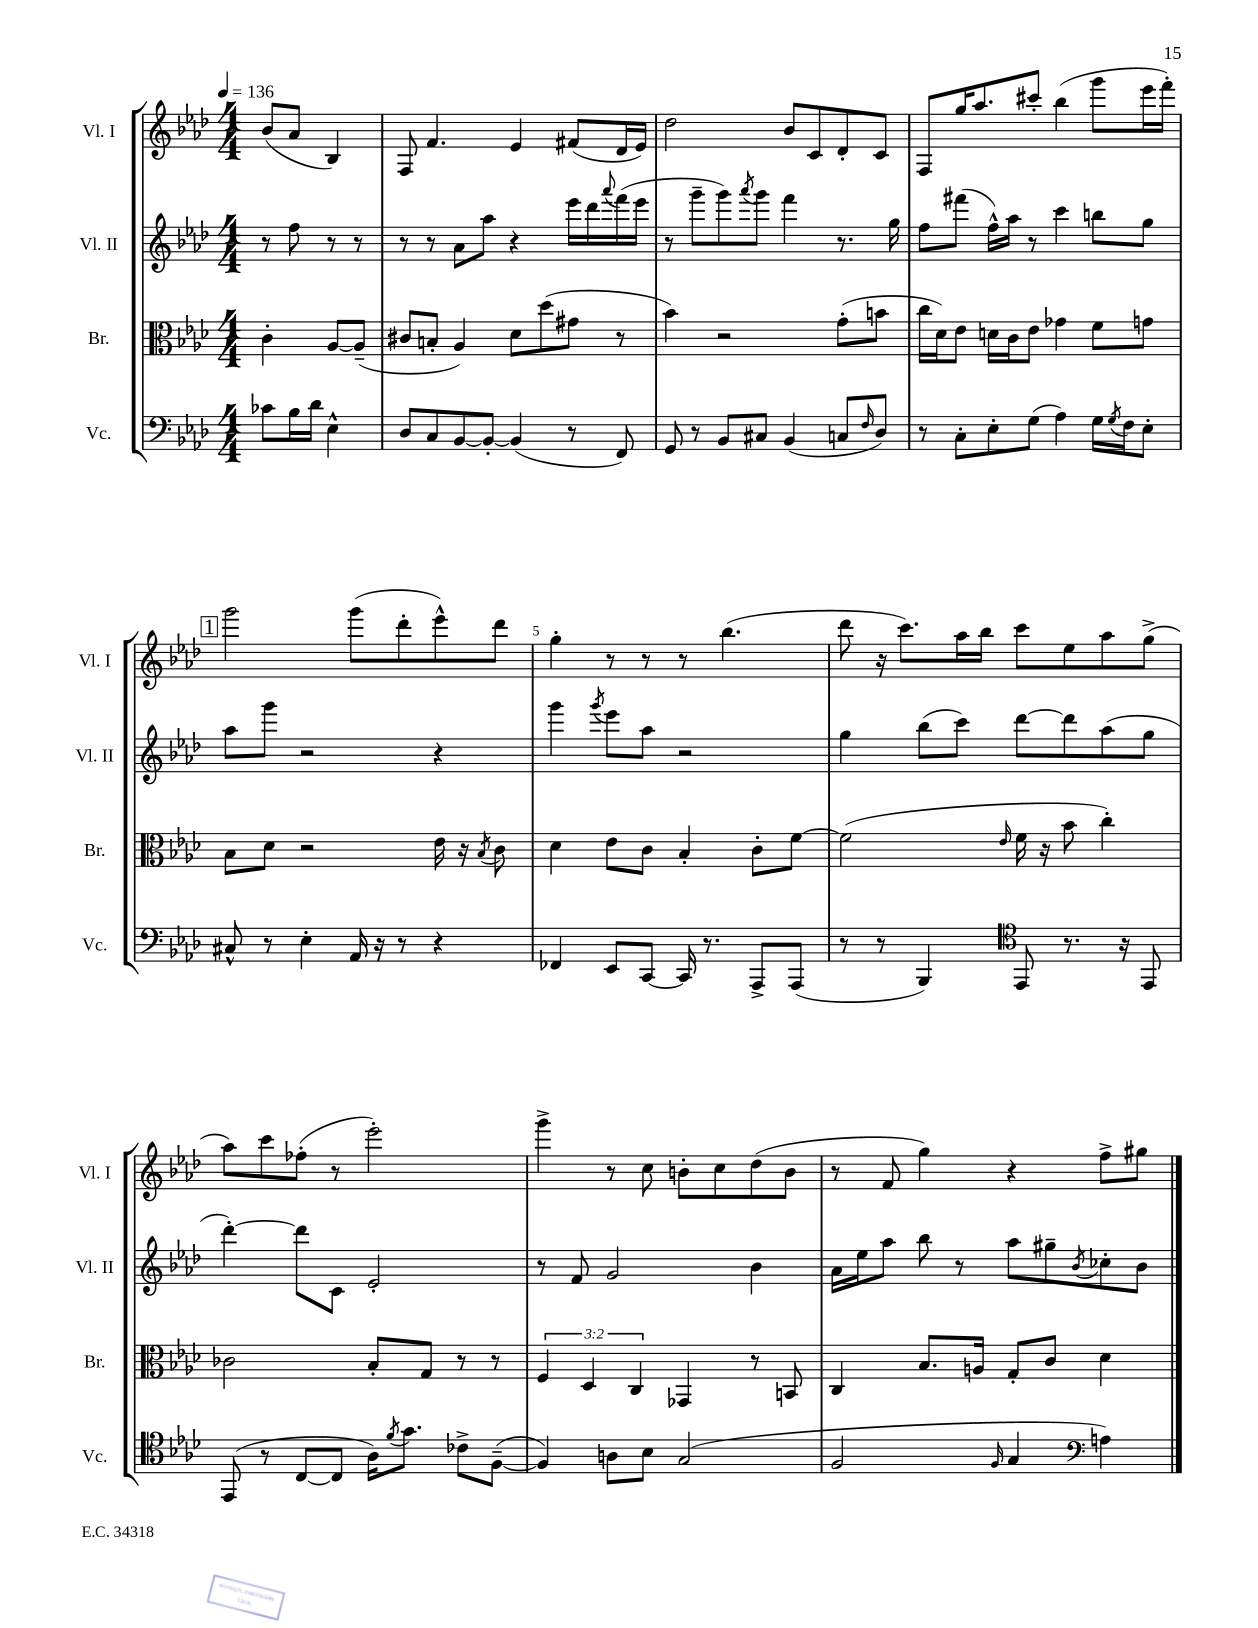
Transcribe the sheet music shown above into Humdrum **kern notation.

**kern	**kern	**kern	**kern
*staff4	*staff3	*staff2	*staff1
*clefF4	*clefC3	*clefG2	*clefG2
*k[b-e-a-d-]	*k[b-e-a-d-]	*k[b-e-a-d-]	*k[b-e-a-d-]
*M4/4	*M4/4	*M4/4	*M4/4
*MM136	*MM136	*MM136	*MM136
8c-\L	4c'\	8r	(8b-/L
16B-\L	.	8ff\	8a-/J
16d-\JJ	.	.	.
4E-^^\	[8A-/L	8r	4B-/)
.	(8A-~/]J	8r	.
=	=	=	=
8D-/L	8c#/L	8r	8F/
8C/	8B'/J	8r	4.f/
[8BB-/	4A-/)	8a-\L	.
8BB-'/_J	.	8aa-\J	.
(4BB-/]	8d-\L	4r	4e-/
.	(8dd-\	.	.
8r	8g#\J	16eee-\LL	(8f#/L
.	.	16ddd-\	.
.	.	8qqaaa-/	.
8FF/)	8r	(16fff\	16d-/L
.	.	16eee-\JJ	16e-/JJ)
=	=	=	=
8GG/	4b-\)	8r	2dd-\
8r	.	8ggg~\L	.
8BB-/L	2r	8ggg\)	.
.	.	8qaaa-/	.
8C#/J	.	8ggg\J	.
(4BB-/	.	4fff\	8b-/L
.	.	.	8c/
8C/L	(8g'\L	8.r	8d-'/
16qqF/	.	.	.
8D-/J)	8b\J	.	8c/J
.	.	16gg\	.
=	=	=	=
8r	16cc\LL	8ff\L	8F/L
.	16d-\J)	.	.
8C'\L	8e-\J	(8fff#\J	16gg/K
.	.	.	8.aa-/
8E-'\	16d\LL	16ff^^\LL)	.
.	16c\J	16aa-\JJ	.
(8G\J	8e-\J	8r	8ccc#'/J
4A-\)	4g-\	4ccc\	(4bb-\
16G\LL	8f\L	8bb\L	8ggg\L
8qG/	.	.	.
16F\J	.	.	.
8E-'\J	8g\J	8gg\J	16eee-\L
.	.	.	16fff'\JJ)
=	=	=	=
8C#^^/	8B-\L	8aa-\L	2ggg\
8r	8d-\J	8ggg\J	.
4E-'\	2r	2r	.
16AA-/	.	.	(8ggg\L
16r	.	.	.
8r	.	.	8ddd-'\
4r	16e-\	4r	8eee-^^\)
.	16r	.	.
.	8qB-/	.	.
.	8c\	.	8ddd-\J
=	=	=	=
4FF-/	4d-\	4ggg\	4gg'\
.	.	8qggg/	.
8EE-/L	8e-\L	8eee-\L	8r
[8CC/J	8c\J	8aa-\J	8r
16CC/]	4B-'/	2r	8r
8.r	.	.	.
.	.	.	(4.bb-\
8AAA-^/L	8c'\L	.	.
(8AAA-/J	[8f\J	.	.
=	=	=	=
8r	(2f\]	4gg\	8ddd-\
8r	.	.	16r
.	.	.	8.ccc\L)
4BBB-/)	.	(8bb-\L	.
.	.	8ccc\J)	16aa-\L
.	.	.	16bb-\JJ
*clefC4	*	*	*
.	16qqe-/	.	.
8EE-/	16f\	[8ddd-\L	8ccc\L
.	16r	.	.
8.r	8b-\	8ddd-\]	8ee-\
.	4cc'\)	(8aa-\	8aa-\
16r	.	.	.
8EE-/	.	8gg\J	(8gg^\J
=	=	=	=
(8EE-/	2c-\	[4ddd-'\)	8aa-\L)
8r	.	.	8ccc\
[8C/L	.	8ddd-\]L	(8ff-'\J
8C/]J	.	8c\J	8r
16A-\LK)	8B-'/L	2e-'/	2eee-'\)
8qf/	.	.	.
8.g\J	.	.	.
.	8G/J	.	.
8c-^\L	8r	.	.
([8F~\J	8r	.	.
=	=	=	=
4F/])	6F/	8r	4ggg^\
.	.	8f/	.
.	6D-/	.	.
8A\L	.	2g/	8r
.	6C/	.	.
8B-\J	.	.	8cc\
(2G/	4GG-/	.	8b'\L
.	.	.	8cc\
.	8r	4b-\	(8dd-\
.	8BB/	.	8b\J
=	=	=	=
2F/	4C/	16a-\LL	8r
.	.	16ee-\J	.
.	.	8aa-\J	8f/
.	8.B-/L	8bb-\	4gg\)
.	.	8r	.
.	16A/Jk	.	.
16qqF/	.	.	.
4G/	8G'/L	8aa-\L	4r
.	8c/J	8gg#~\	.
*clefF4	*	*	*
.	.	8qb-/	.
4A\)	4d-\	8cc-'\	8ff^\L
.	.	8b-\J	8gg#\J
==	==	==	==
*-	*-	*-	*-
